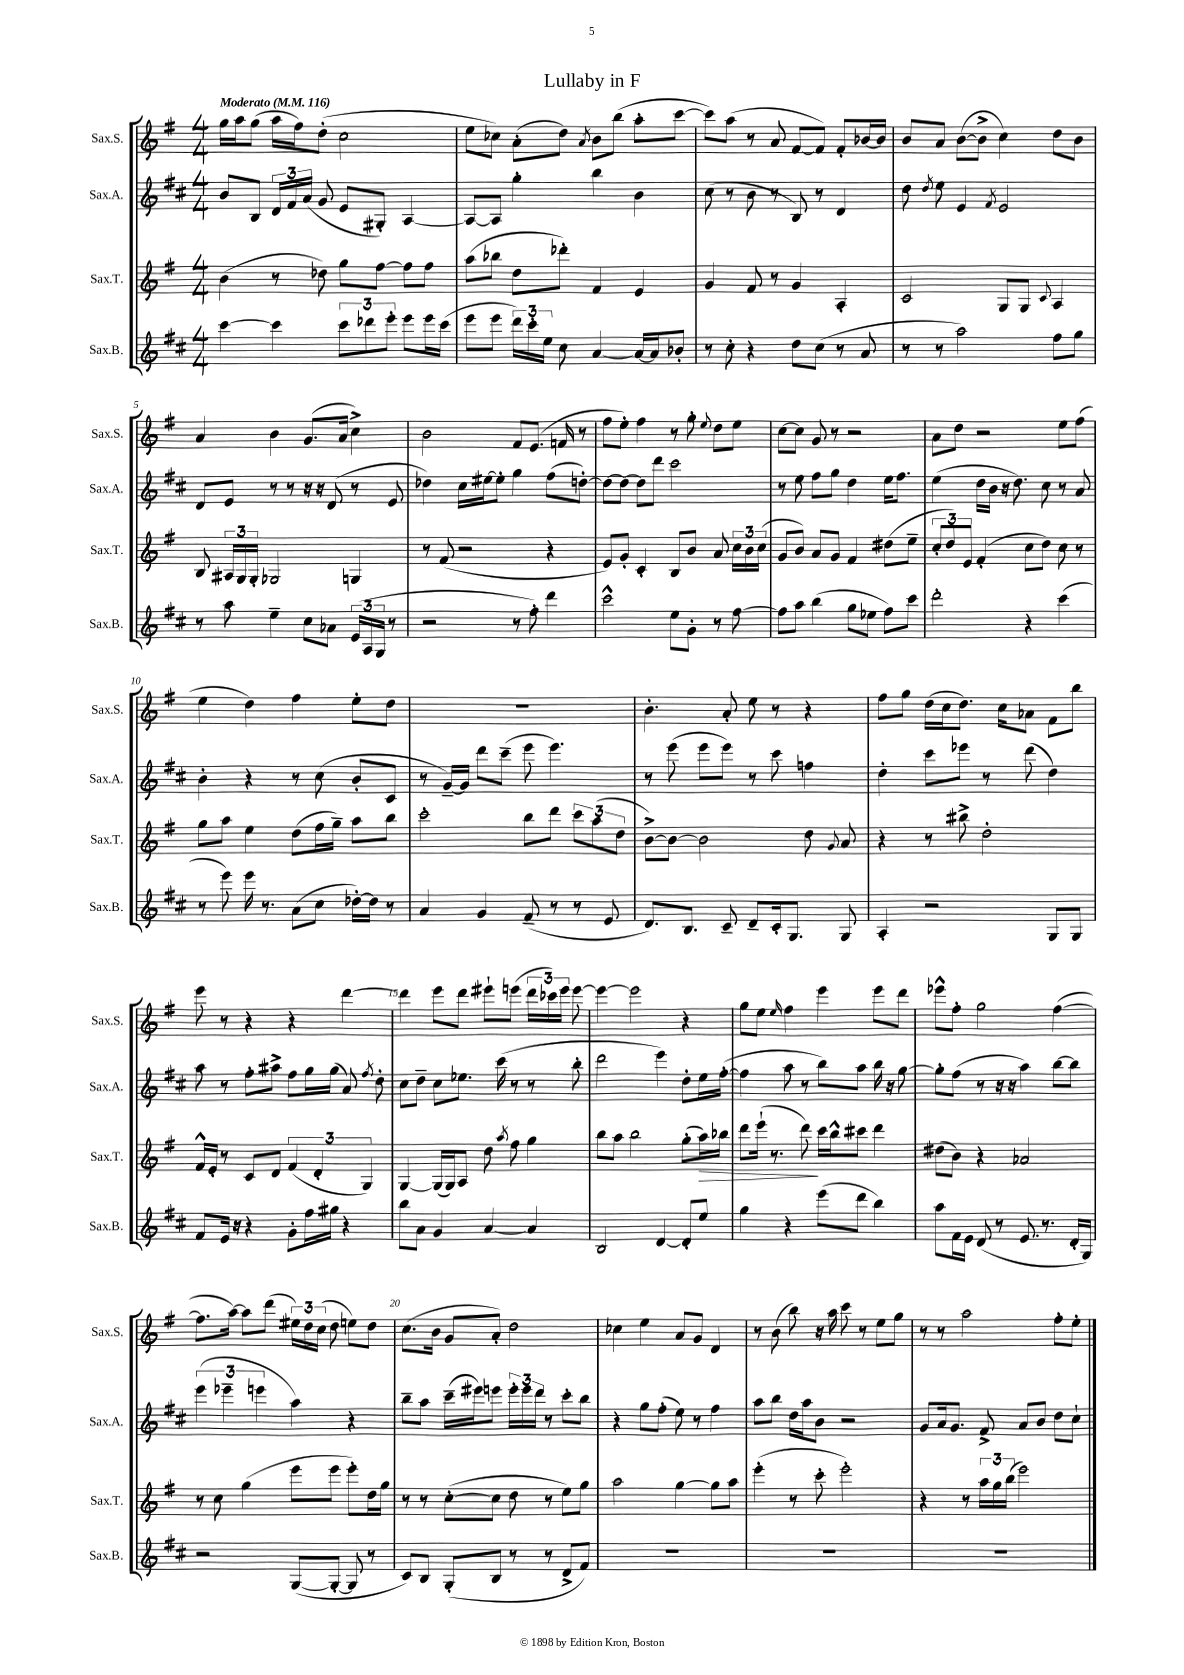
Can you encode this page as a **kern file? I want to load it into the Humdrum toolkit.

**kern	**kern	**kern	**kern
*staff4	*staff3	*staff2	*staff1
*clefG2	*clefG2	*clefG2	*clefG2
*k[f#c#]	*k[f#]	*k[f#c#]	*k[f#]
*M4/4	*M4/4	*M4/4	*M4/4
*MM116	*MM116	*MM116	*MM116
[4ccc#\	(4b\	8b/L	16gg\LL
.	.	.	16aa\J
.	.	8B/J	(8gg\J
4ccc#\]	8r	24d/LL	16aa\LL
.	.	24f#/	.
.	.	.	16ff#\J)
.	.	(24a/JJ	.
.	8dd-\)	8g/	(8dd'\J
12ccc#\L	8gg\L	8e/L	2cc\
12ddd-\	.	.	.
.	[8ff#\J	8G#'/J)	.
12eee'\J	.	.	.
8eee\L	8ff#\]L	[4A/	.
16eee\L	8ff#\J	.	.
(16ccc#\JJ	.	.	.
=	=	=	=
8eee\L	(8aa\L	8A/_L	8ee\L
8eee\J	8bb-\J	8A/]J	8cc-\J)
24ddd\LL)	8dd\L	4gg'\	(8a'\L
24ccc#'\	.	.	.
24ee\JJ	.	.	.
8cc#\	8ddd-'\J)	.	8dd\J)
.	.	.	8qa/
[4a/	4f#/	4bb\	8b\L
.	.	.	(8bb\J
16a/_LL	4e/	4b\	8aa'\L
16a/]J	.	.	.
8b-'/J	.	.	[8ccc\J
=	=	=	=
8r	4g/	(8cc#\	8ccc\]L)
8cc#'\	.	8r	(8aa\J
4r	8f#/	8b\	8r
.	8r	8r	8a/
8dd\L	4g/	8B/)	[8f#/L
(8cc#\J	.	8r	8f#/]J)
8r	4A'/	4d/	8f#'/L
8a/	.	.	[16b-/L
.	.	.	16b-/]JJ
=	=	=	=
8r	2c/	8dd\	8b/L
.	.	8qdd/	.
8r	.	8ee\	8a/J
2aa\)	.	4e/	([8b\L
.	.	.	8b^\]J
.	.	8qf#/	.
.	8G/L	2e/	4cc\)
.	8G/J	.	.
.	8qqc/	.	.
8ff#\L	4A/	.	8dd\L
8gg\J	.	.	8b\J
=	=	=	=
8r	8B/	8d/L	4a/
8aa\	24A#/LL	8e/J	.
.	24G/	.	.
.	24G'/JJ	.	.
4ee~\	2G-/	8r	4b\
.	.	8r	.
8cc#\L	.	16r	(8.g/L
.	.	16r	.
8a-\J	.	(8d/	.
.	.	.	16a/Jk
(24e/LL	4G/	8r	4cc^\)
24A/	.	.	.
24G/JJ	.	.	.
8r	.	8e/	.
=	=	=	=
2r	8r	4dd-\)	2b\
.	(8f#/	.	.
.	2r	16cc#\LL	.
.	.	[16ee#\J	.
.	.	8ee#'\]J	.
8r	.	4gg\	8f#/L
8ff#'\)	.	.	(8.e/J
4ddd\	4r	(8ff#\L	.
.	.	.	16f/
.	.	[8dd'\J)	8r
=	=	=	=
2ccc#^^\	8e/L)	8dd\_L	8ff#\L
.	8g'/J	8dd\_J	8ee'\J)
.	4c'/	8dd\]L	4ff#\
.	.	8ddd\J	.
8ee\L	8B/L	2ccc#\	8r
8g'\J	8b/J	.	8gg'\
.	.	.	8qqee/
8r	8a/	.	8dd\L
[8ff#\	24cc\LL	.	8ee\J
.	24b\	.	.
.	(24cc\JJ	.	.
=	=	=	=
8ff#\]L	8g/L	8r	[8cc\L
8aa\J	8b/J)	8ee\	8cc\]J
(4bb\	8a/L	8ff#\L	8g/
.	8g/J	8gg\J	8r
8gg\L	4f#/	4dd\	2r
8ee-\J	.	.	.
8ff#\L)	(8dd#\L	16ee\LK	.
.	.	8.ff#\J	.
8ccc#\J	8ee~\J	.	.
=	=	=	=
2ddd'\	12cc'/L	(4ee\	8a\L
.	12dd/)	.	.
.	.	.	8dd\J
.	12e/J	.	.
.	(4f#'/	16dd\LL	2r
.	.	16b\JJ	.
.	.	16r	.
.	.	8.dd\)	.
4r	8cc\L	.	.
.	8dd\J)	8cc#\	.
(4ccc#\	8cc\	8r	8ee\L
.	8r	8a/	(8ff#\J
=	=	=	=
8r	8gg\L	4b'\	4ee\
8eee\)	8aa\J	.	.
16eee\	4ee\	4r	4dd\)
8.r	.	.	.
(8a\L	(8dd\L	8r	4ff#\
8cc#\J	16ff#\L	(8cc#\	.
.	16gg~\JJ)	.	.
[16dd-'\LL)	8aa\L	8b'/L	8ee'\L
16dd-\]JJ	.	.	.
8r	8bb\J	8c#/J	8dd\J
=	=	=	=
4a/	2ccc'\	8r	1r
.	.	[16g~/LL)	.
.	.	16g/]JJ	.
4g/	.	8ddd\L	.
.	.	(8ccc#~\J	.
(8f#~/	8bb\L	8eee\	.
8r	8ddd\J	4.eee\)	.
8r	12ccc\L	.	.
.	(12aa\	.	.
8e/	.	.	.
.	12dd\J	.	.
=	=	=	=
8.d/L)	[8b^\L)	8r	4.b'\
.	8b\_J	(8eee\	.
8.B/J	.	.	.
.	2b\]	8eee\L	.
8c#~/	.	8eee\J)	8a'/
8d~/L	.	8r	8ee\
16c#'/k	.	8ccc#\	8r
8.G/J	.	.	.
.	8dd\	4ff\	4r
.	8qqg/	.	.
8G/	8a/	.	.
=	=	=	=
4A'/	4r	4dd'\	8ff#\L
.	.	.	8gg\J
2r	8r	8ccc#\L	(16dd\LL
.	.	.	16cc\J
.	8bb#^\	8eee-\J	8.dd\J)
.	2dd'\	8r	.
.	.	.	16cc\LK
.	.	(8ddd\	8a-\J
8G/L	.	4dd\)	8f#\L
8G/J	.	.	8bb\J
=	=	=	=
8f#/L	16f#^^/LL	8aa\	8eee\
.	16e'/JJ	.	.
16e/Jk	8r	8r	8r
16r	.	.	.
4r	8c/L	8ff#'\L	4r
.	8d/J	8aa#^\J	.
8g'\L	(6f#/	8ff#\L	4r
16ff#\L	.	16gg\L	.
.	6d'/	.	.
16gg#\JJ	.	(16gg\JJ	.
4r	.	8a/)	[4ddd\
.	6G/)	.	.
.	.	8qff#/	.
.	.	8dd'\	.
=	=	=	=
8bb\L	[4G/	8cc#\L	4ddd\]
8a\J	.	8dd~\J	.
4g/	(16G/]LL	8cc#\L	8eee\L
.	16G/J)	.	.
.	8A/J	8.ee-\J	8ddd\J
[4a/	8dd\	.	8eee#`\L
.	.	(16ccc#\	.
.	8qaa/	.	.
.	8ff#\	8r	(8eee\J
4a/]	4gg\	8r	24ddd\LL
.	.	.	24ccc-\)
.	.	.	24eee\JJ
.	.	8bb'\	[8eee\
=	=	=	=
2B/	8bb\L	2ddd\	4eee\_
.	8aa\J	.	.
.	2bb\	.	2eee\]
[4d/	.	4eee\)	.
8d'/]L	(8gg'\L	8dd'\L	4r
8ee/J	16aa\L)	16ee\L	.
.	16bb-\JJ	([16ff#'\JJ	.
=	=	=	=
4gg\	8ddd\L	4ff#\]	8gg\L
.	(16eee`\Jk	.	8ee\J
.	8.r	.	.
.	.	.	16qqee/
4r	.	8aa\	4ff#\
.	8ddd\)	8r	.
(8eee\L	16ccc\LL	8bb\L)	4eee\
.	16bb^^\J	.	.
8ddd\J	8ccc#\J	8aa\J	.
4bb\)	4ddd\	16bb\	8eee\L
.	.	16r	.
.	.	[8gg\	8ddd\J
=	=	=	=
8aa\L	(8dd#\L	8gg'\]L	8eee-^^\L
16f#\L	8b\J)	(8ff#\J	8ff#'\J
16e\JJ	.	.	.
(8d/	4r	8r	2gg\
8r	.	16r	.
.	.	16r	.
8.e/	2a-/	4aa\)	.
8.r	.	.	.
.	.	[8bb\L	([4ff#\
16d'/LL	.	8bb\]J	.
16G/JJ)	.	.	.
=	=	=	=
2r	8r	(6eee\	8.ff#\]L
.	8cc\	.	.
.	.	6eee-~\	.
.	.	.	[16aa\Jk)
.	(4gg\	.	8aa\]L
.	.	6eee\	.
.	.	.	(8ddd\J
([8G/L	8eee\L	4aa\)	24ee#\LL)
.	.	.	24dd\
.	.	.	(24cc\JJ
8G'/_J	8eee\J	.	8dd\
8G/]	8eee'\L)	4r	8ee\L)
8r	16dd\L	.	8dd\J
.	16gg\JJ	.	.
=	=	=	=
8c#/L)	8r	8bb~\L	(8.cc\L
8B/J	8r	8aa\J	.
.	.	.	16b\Jk
(8G'/L	([8cc'\L	(16ccc#~\LL	8g/L
.	.	16eee#\J)	.
8B/J	8cc\]J	8eee\J	8a'/J)
8r	8dd\	24eee'\LL	2dd\
.	.	24eee\	.
.	.	24ddd\JJ	.
8r	8r	8r	.
8d^/L	8ee\L)	8ccc#'\L	.
8f#/J)	8gg\J	8bb\J	.
=	=	=	=
1r	2aa\	4r	4cc-\
.	.	8gg\L	4ee\
.	.	(8ff#'\J	.
.	[4gg\	8ee\)	8a/L
.	.	8r	8g/J
.	8gg\]L	4ff#\	4d/
.	8aa\J	.	.
=	=	=	=
1r	(4eee'\	8aa\L	8r
.	.	8bb\J	(8b\
.	8r	16dd\LL	8bb\)
.	.	16aa\J	.
.	8ccc'\	8b\J	16r
.	.	.	16aa\
.	2eee'\)	2r	8ccc\
.	.	.	8r
.	.	.	8ee\L
.	.	.	8gg\J
=	=	=	=
1r	4r	8g/L	8r
.	.	16a/k	8r
.	.	8.g/J	.
.	8r	.	2aa\
.	24aa\LL	8f#^/	.
.	24gg\	.	.
.	(24bb\JJ	.	.
.	2eee\)	8a/L	.
.	.	8b/J	.
.	.	8dd\L	8ff#'\L
.	.	8cc#`\J	8ee'\J
==	==	==	==
*-	*-	*-	*-
